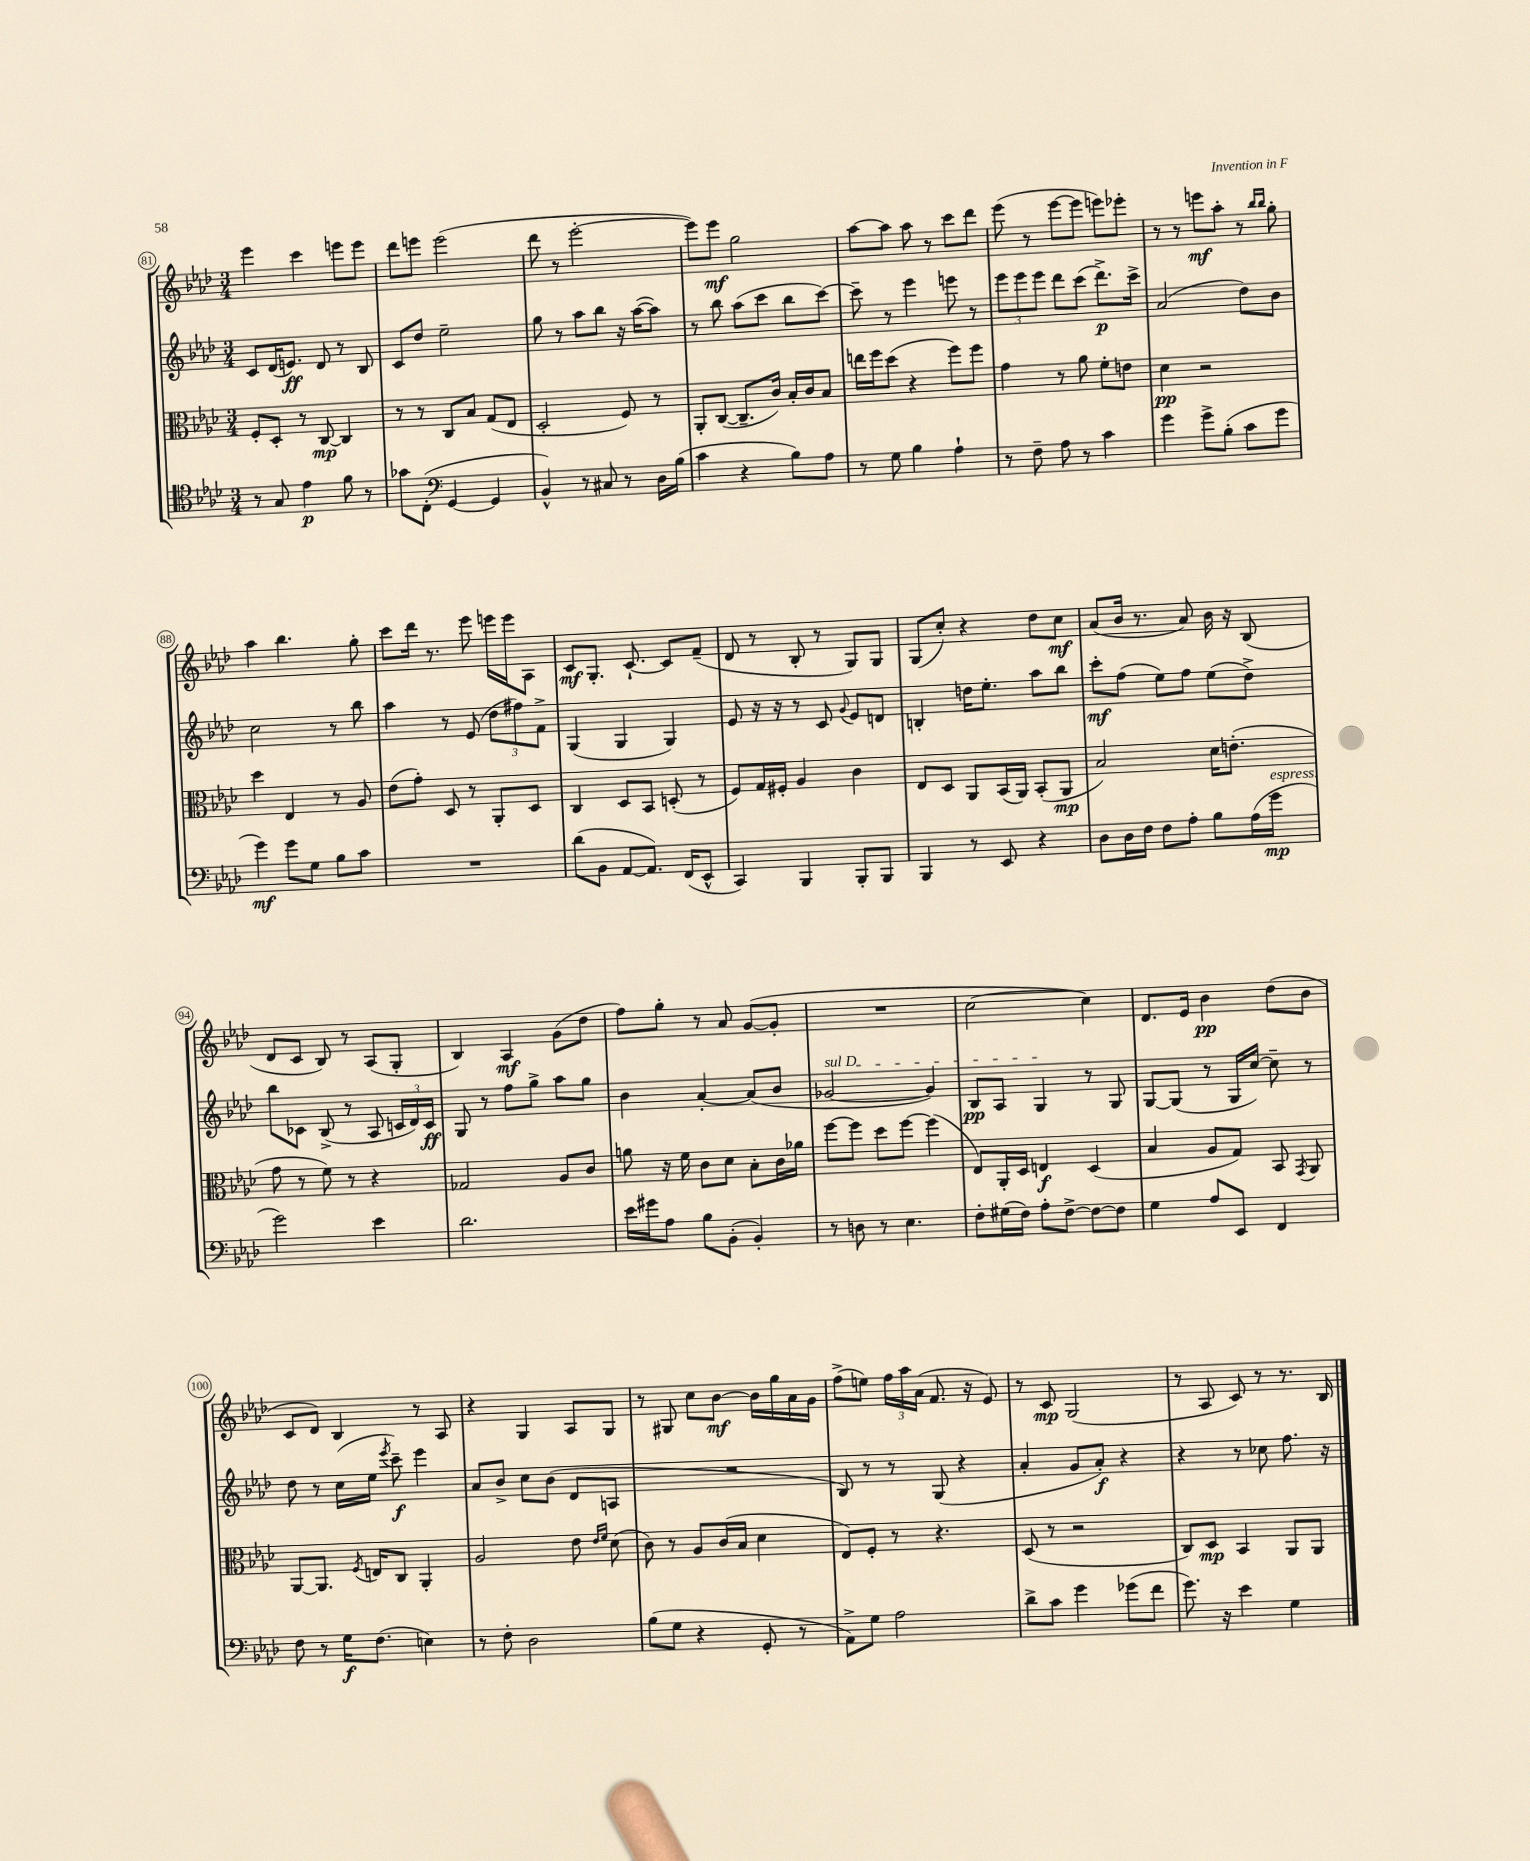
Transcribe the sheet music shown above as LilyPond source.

<<
\new StaffGroup <<
\new Staff = "s0" {
    \clef treble \key aes \major \numericTimeSignature \time 3/4
    \autoBeamOff ees'''4 c'''4 e'''8[ e'''8] |
    des'''8[ e'''8] e'''2( |
    des'''8 r8 ees'''2~-. |
    ees'''8[) ees'''8]\mf g''2 |
    aes''8[~ aes''8] aes''8 r8 c'''8[ des'''8] |
    ees'''8( r8 ees'''8[~ ees'''8] e'''8[) ees'''8]-. |
    r8 r8 e'''8[\mf aes''8]-. r8 \grace { bes''16[ bes''16] } g''8-. |
    aes''4 bes''4. g''8-. |
    c'''8[ des'''16] r8. ees'''8 e'''16[ e'''16 aes8] |
    c'8[\mf g8.]-. c'8.~-! c'8[ f'8]--( |
    des'8 r8 bes8-. r8 g8[) g8] |
    g8[( c''8]-.) r4 des''8[ c''8]\mf |
    aes'8[( bes'16] r8. aes'8) bes'16 r16 bes8( |
    des'8[ c'8] bes8) r8 aes8[( g8]-. |
    bes4) aes4\mf g'8[( des''8] |
    f''8[) g''8]-. r8 aes'8 g'8[~( g'8]-. |
    R2. |
    c''2~ c''4) |
    des'8.[ ees'16] bes'4\pp des''8[( bes'8] |
    c'8[ des'8]) bes4 r8 aes8 |
    r4 g4 aes8[ g8] |
    r8 gis8 c''8[ bes'8]~\mf bes'16[ g''16 aes'16 g'16] |
    f''8[->( e''8]) \tuplet 3/2 { f''16[ aes''16 aes'16]( } f'8. r16 ees'8) |
    r8 c'8\mp g2( |
    r8 aes8 c'8) r8 r8. bes16 \bar "|." |
}
\new Staff = "s1" {
    \clef treble \key aes \major \numericTimeSignature \time 3/4
    \autoBeamOff c'8[ des'16( e'8.]\ff) des'8 r8 bes8 |
    c'8[ des''8] ees''2-- |
    g''8 r8 aes''8[ bes''8] r16 aes''16[~( aes''8]) |
    r8 bes''8 aes''8[( c'''8] bes''8[ c'''8]~) |
    c'''8-- r8 ees'''4 e'''8 r8 |
    \tuplet 3/2 { ees'''8[ ees'''8 ees'''8] } des'''8[ c'''8]( des'''8.[->\p) c'''16]-> |
    aes'2( des''8[) bes'8] |
    c''2 r8 bes''8 |
    aes''4 r8 ees'8( \tuplet 3/2 { des''8[ fis''8) f'8]-> } |
    g4( g4 g4) |
    ees'8 r16 r16 r8 c'8 \appoggiatura { g'8 } ees'8[ d'8] |
    b4-. d''16[ ees''8.]-. aes''8[ bes''8] |
    c'''8[-.\mf f''8]( ees''8[) f''8] ees''8[( des''8]->) |
    bes''8[ ces'8] bes8->( r8 aes8 \tuplet 3/2 { c'16[ des'16) c'16]\ff } |
    g8 r8 f''8[ g''8]-> aes''8[ g''8] |
    bes'4 aes'4~-. aes'8[( bes'8] |
    \once \override TextSpanner.bound-details.left.text = \markup { \italic "sul D" } ges'2~\startTextSpan ges'4) |
    bes8[\pp aes8] g4\stopTextSpan r8 g8 |
    g8[~ g8]( r8 g16[ c''16]~) c''8-- r8 |
    des''8 r8 c''16[( ees''16] \acciaccatura { ees'''8 } c'''8--\f) ees'''4 |
    aes'8[ bes'8]-> c''8[ bes'8]( des'8[ a8] |
    R2. |
    bes8) r8 r8 g8( r4 |
    aes'4-. g'8[ aes'8]-.\f) r4 |
    r4 r8 ces''8 f''8. r16 \bar "|." |
}
\new Staff = "s2" {
    \clef alto \key aes \major \numericTimeSignature \time 3/4
    \autoBeamOff f8[-. des8]-. r8 c8~\mp c4 |
    r8 r8 c8[ bes8] g8[( ees8] |
    des2-. f8) r8 |
    aes,8[-. c8]~( c8.[-- c'16]) bes16[-. c'16 bes8] |
    e''16[ f''16 des''8]( r4 f''8[) f''8] |
    g'4 r8 aes'8 f'8[-. e'8] |
    des'4\pp r2 |
    des''4 ees4 r8 aes8 |
    ees'8[( g'8]-.) des8 r8 aes,8[-. des8] |
    c4 des8[ bes,8] d8-.( r8 |
    f8[) g16 fis16]-. aes4 c'4 |
    ees8[ des8] aes,8[ bes,16( aes,16]) bes,8[-.( aes,8]\mp |
    bes2) des'16[ e'8.]-.( |
    g'8 r8 f'8) r8 r4 |
    ges2 aes8[ c'8] |
    a'8 r16 f'16 c'8[ des'8] bes8[-. c'16 aes'16] |
    f''8[~ f''8] des''8[ f''8]~ f''4( |
    ees8[) aes,16-. des16] e4\f des4( |
    bes4 aes8[ g8]) bes,8 \acciaccatura { g,8 } aes,8 |
    aes,8[~ aes,8.] \acciaccatura { f8 } e16[ c8] aes,4-. |
    aes2 ees'8 \grace { ees'16[ f'16] } des'8( |
    c'8) r8 aes8[ c'16( bes16] des'4 |
    ees8[) f8]-. r8 r4. |
    des8( r8 r2 |
    c8[) des8]\mp bes,4 aes,8[ aes,8] \bar "|." |
}
\new Staff = "s3" {
    \clef tenor \key aes \major \numericTimeSignature \time 3/4
    \autoBeamOff r8 g8 ees'4\p f'8 r8 |
    ges'8[ c8]-.( \clef bass g,4~ g,4 |
    bes,4-^) r8 cis8 r8 des16[ bes16]( |
    c'4 r4 bes8[) aes8] |
    r8 g8 bes4 aes4-! |
    r8 f8-- aes8 r8 c'4 |
    g'4 g'8[-> bes8]-.( c'8[ g'8] |
    g'4\mf) g'8[ g8] bes8[ c'8] |
    R2. |
    des'8[( bes,8] aes,8[~ aes,8.]) f,16[( ees,8]-^ |
    c,4) bes,,4 bes,,8[-. bes,,8] |
    bes,,4 r8 ees,8 r4 |
    des8[ des16 f16] f8[ aes8]-. bes8[ aes16( g'16]\mp^\markup { \italic "espress." } |
    g'2) ees'4 |
    des'2. |
    ees'16[ gis'16 aes8] bes8[ bes,8]-.( bes,4-.) |
    r8 d8 r8 ees4. |
    f8[-. gis16( f16]) aes8[-. f8]~-> f8[~ f8] |
    g4 aes8[ ees,8] f,4 |
    f8 r8 g16[\f f8.]( e4) |
    r8 f8-. des2 |
    bes8[( g8] r4 g,8-. r8 |
    aes,8[->) g8] aes2 |
    des'8[-> c'8] g'4 ges'8[( f'8] |
    g'8.) r16 ees'4 g4 \bar "|." |
}
>>
>>
\layout { \context { \Score currentBarNumber = #81 \override BarNumber.stencil = #(make-stencil-circler 0.1 0.3 ly:text-interface::print) } }
